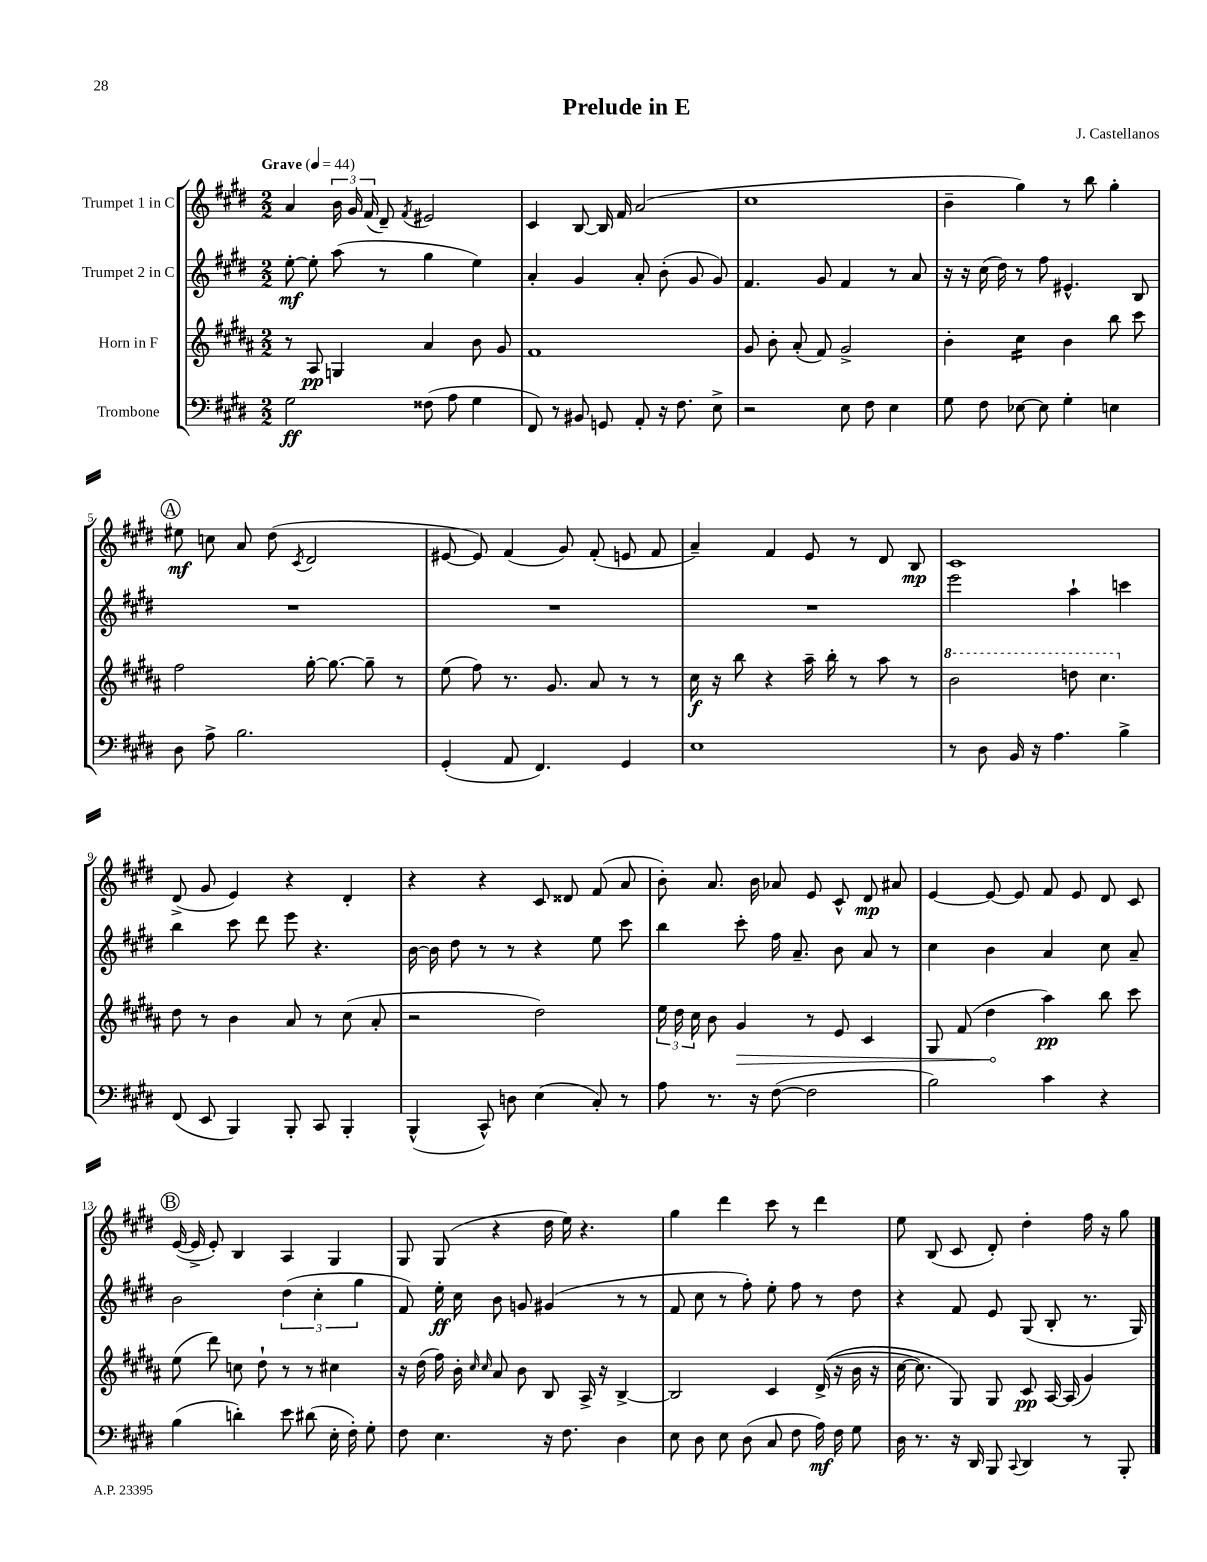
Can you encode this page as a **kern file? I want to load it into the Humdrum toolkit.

**kern	**dynam	**kern	**dynam	**kern	**dynam	**kern	**dynam
*part4	*part4	*part3	*part3	*part2	*part2	*part1	*part1
*staff4	*staff4	*staff3	*staff3	*staff2	*staff2	*staff1	*staff1
*I"Trombone	*	*I"Horn in F	*	*I"Trumpet 2 in C	*	*I"Trumpet 1 in C	*
*clefF4	*	*clefG2	*	*clefG2	*	*clefG2	*
*k[f#c#g#d#]	*	*k[f#c#g#d#a#]	*	*k[f#c#g#d#]	*	*k[f#c#g#d#]	*
*M2/2	*	*M2/2	*	*M2/2	*	*M2/2	*
*MM44	*	*MM44	*	*MM44	*	*MM44	*
=1	=1	=1	=1	=1	=1	=1	=1
!	!	!	!	!	!	!LO:TX:a:B:t=Grave	!
2G#\	ff	8r	.	[8ee'\	mf	4a/	.
.	.	8A#/	pp	8ee'\]	.	.	.
.	.	4Gn/	.	(8aa\	.	24b\	.
.	.	.	.	.	.	24g#/	.
.	.	.	.	.	.	(24f#/	.
.	.	.	.	8r	.	8d#~/)	.
.	.	.	.	.	.	8qf#/	.
(8F##X\	.	4a#/	.	4gg#\	.	2e#X/	.
8A\	.	.	.	.	.	.	.
4G#\	.	8b\	.	4ee\)	.	.	.
.	.	8g#/	.	.	.	.	.
=2	=2	=2	=2	=2	=2	=2	=2
8FF#/)	.	1f#	.	4a'/	.	4c#/	.
8r	.	.	.	.	.	.	.
8BB#X/	.	.	.	4g#/	.	[8B/	.
8GGn/	.	.	.	.	.	16B/]	.
.	.	.	.	.	.	16f#/	.
8AA'/	.	.	.	8a'/	.	(2a/	.
16r	.	.	.	(8b'\	.	.	.
8.F#\	.	.	.	.	.	.	.
.	.	.	.	8g#/	.	.	.
8E^\	.	.	.	8g#/)	.	.	.
=3	=3	=3	=3	=3	=3	=3	=3
2r	.	8g#/	.	4.f#/	.	1cc#	.
.	.	8b'\	.	.	.	.	.
.	.	(8a#'/	.	.	.	.	.
.	.	8f#/)	.	8g#/	.	.	.
8E\	.	2g#^/	.	4f#/	.	.	.
8F#\	.	.	.	.	.	.	.
4E\	.	.	.	8r	.	.	.
.	.	.	.	8a/	.	.	.
=4	=4	=4	=4	=4	=4	=4	=4
8G#\	.	4b'\	.	16r	.	4b~\	.
.	.	.	.	16r	.	.	.
8F#\	.	.	.	(16cc#\	.	.	.
.	.	.	.	16dd#\)	.	.	.
*	*	*tremolo	*	*	*	*	*
[8E-X\	.	16cc#\LL	.	8r	.	4gg#\)	.
.	.	16cc#\	.	.	.	.	.
8E-\]	.	16cc#\	.	8ff#\	.	.	.
.	.	16cc#\JJ	.	.	.	.	.
*	*	*Xtremolo	*	*	*	*	*
4G#'\	.	4b\	.	4.e#X^^/	.	8r	.
.	.	.	.	.	.	8bb\	.
4En\	.	8bb\	.	.	.	4gg#'\	.
.	.	8ccc#\	.	8B/	.	.	.
!!LO:LB:g=z
!!LO:REH:place=s1:t=A
=5	=5	=5	=5	=5	=5	=5	=5
8D#\	.	2ff#\	.	1r	.	8ee#X\	mf
8A^\	.	.	.	.	.	8ccn\	.
2.B\	.	.	.	.	.	8a/	.
.	.	.	.	.	.	(8dd#\	.
.	.	.	.	.	.	8qc#/	.
.	.	[16gg#'\	.	.	.	2d#/	.
.	.	8.gg#\_	.	.	.	.	.
.	.	8gg#~\]	.	.	.	.	.
.	.	8r	.	.	.	.	.
=6	=6	=6	=6	=6	=6	=6	=6
(4GG#'/	.	(8ee\	.	1r	.	[8e#X/	.
.	.	8ff#\)	.	.	.	8e#/])	.
8AA/	.	8.r	.	.	.	(4f#/	.
4.FF#/)	.	.	.	.	.	.	.
.	.	8.g#/	.	.	.	.	.
.	.	.	.	.	.	8g#/)	.
.	.	8a#/	.	.	.	(8f#'/	.
4GG#/	.	8r	.	.	.	8en/	.
.	.	8r	.	.	.	8f#/	.
=7	=7	=7	=7	=7	=7	=7	=7
1E	.	16cc#\	f	1r	.	4a~/)	.
.	.	16r	.	.	.	.	.
.	.	8bb\	.	.	.	.	.
.	.	4r	.	.	.	4f#/	.
.	.	16aa#~\	.	.	.	8e/	.
.	.	16bb'\	.	.	.	.	.
.	.	8r	.	.	.	8r	.
.	.	8aa#\	.	.	.	8d#/	.
.	.	8r	.	.	.	8B/	mp
=8	=8	=8	=8	=8	=8	=8	=8
*	*	*8va	*	*	*	*	*
8r	.	2bb\	.	2eee\	.	1c#	.
8D#\	.	.	.	.	.	.	.
16BB/	.	.	.	.	.	.	.
16r	.	.	.	.	.	.	.
4.A\	.	.	.	.	.	.	.
.	.	8dddn\	.	4aa`\	.	.	.
.	.	4.ccc#\	.	.	.	.	.
4B^\	.	.	.	4cccn\	.	.	.
!!LO:LB:g=z
=9	=9	=9	=9	=9	=9	=9	=9
*	*	*X8va	*	*	*	*	*
(8FF#/	.	8dd#\	.	4bb\	.	(8d#^/	.
8EE/	.	8r	.	.	.	8g#/	.
4BBB/)	.	4b\	.	8ccc#\	.	4e/)	.
.	.	.	.	8ddd#\	.	.	.
8BBB'/	.	8a#/	.	8eee\	.	4r	.
8CC#/	.	8r	.	4.r	.	.	.
4BBB'/	.	(8cc#\	.	.	.	4d#'/	.
.	.	8a#'/	.	.	.	.	.
=10	=10	=10	=10	=10	=10	=10	=10
(4BBB^^/	.	2r	.	[16b\	.	4r	.
.	.	.	.	16b\]	.	.	.
.	.	.	.	8dd#\	.	.	.
8CC#^^/)	.	.	.	8r	.	4r	.
8Dn\	.	.	.	8r	.	.	.
(4E\	.	2dd#\)	.	4r	.	8c#/	.
.	.	.	.	.	.	8d##X/	.
8C#'/)	.	.	.	8ee\	.	(8f#/	.
8r	.	.	.	8ccc#\	.	8a/	.
=11	=11	=11	=11	=11	=11	=11	=11
8A\	.	24ee\	.	4bb\	.	8b'\)	.
.	.	24dd#\	.	.	.	.	.
.	.	24cc#\	.	.	.	.	.
8.r	.	8b\	.	.	.	8.a/	.
!	!	!	!LO:HP:b	!	!	!	!
.	.	4g#/	>	8ccc#'\	.	.	.
16r	.	.	.	.	.	16b\	.
([8F#\	.	.	.	16ff#\	.	8a-X/	.
.	.	.	.	8.a~/	.	.	.
2F#\]	.	8r	.	.	.	8e/	.
.	.	8e/	.	8b\	.	8c#^^/	.
.	.	4c#/	.	8a/	.	8d#/	mp
.	.	.	.	8r	.	8a#X/	.
=12	=12	=12	=12	=12	=12	=12	=12
2B\)	.	8G#/	.	4cc#\	.	[4e/	.
.	.	(8f#/	.	.	.	.	.
.	.	4dd#\	.	4b\	.	8e/_	.
.	.	.	.	.	.	8e/]	.
4c#\	.	4aa#\)	] pp	4a/	.	8f#/	.
.	.	.	.	.	.	8e/	.
4r	.	8bb\	.	8cc#\	.	8d#/	.
.	.	8ccc#\	.	8a~/	.	8c#/	.
!!LO:LB:g=z
!!LO:REH:place=s1:t=B
=13	=13	=13	=13	=13	=13	=13	=13
(4B\	.	(8ee\	.	2b\	.	([16e/	.
.	.	.	.	.	.	16e^/]	.
.	.	8ddd#\)	.	.	.	8e'/)	.
4dn'\)	.	8ccn\	.	.	.	4B/	.
.	.	8dd#`\	.	.	.	.	.
8e\	.	8r	.	(6dd#\	.	4A/	.
(8d#X\	.	8r	.	.	.	.	.
.	.	.	.	6cc#'\	.	.	.
16E'\	.	4cc#X\	.	.	.	4G#/	.
16F#'\)	.	.	.	.	.	.	.
.	.	.	.	6gg#\	.	.	.
8G#'\	.	.	.	.	.	.	.
=14	=14	=14	=14	=14	=14	=14	=14
8F#\	.	16r	.	8f#/)	.	8G#/	.
.	.	(16dd#\	.	.	.	.	.
4.E\	.	16ff#\)	.	16ee'\	ff	(8G#/	.
.	.	16b'\	.	16cc#\	.	.	.
.	.	16qqcc#/	.	.	.	.	.
.	.	16qqcc#/	.	.	.	.	.
.	.	8a#/	.	8b\	.	4r	.
.	.	8b\	.	8gn/	.	.	.
16r	.	8B/	.	(4g#X/	.	16dd#\	.
8.F#\	.	.	.	.	.	16ee\)	.
.	.	16A#^/	.	.	.	4.r	.
.	.	16r	.	.	.	.	.
4D#\	.	[4B^/	.	8r	.	.	.
.	.	.	.	8r	.	.	.
=15	=15	=15	=15	=15	=15	=15	=15
8E\	.	2B/]	.	8f#/	.	4gg#\	.
8D#\	.	.	.	8cc#\	.	.	.
8E\	.	.	.	8r	.	4ddd#\	.
(8D#\	.	.	.	8ff#'\)	.	.	.
8C#/	.	4c#/	.	8ee'\	.	8ccc#\	.
8F#\	.	.	.	8ff#\	.	8r	.
16A\)	mf	((16d#^/	.	8r	.	4ddd#\	.
16F#\	.	16r	.	.	.	.	.
8G#\	.	16b\	.	8dd#\	.	.	.
.	.	16r	.	.	.	.	.
=16	=16	=16	=16	=16	=16	=16	=16
16D#\	.	[16cc#\	.	4r	.	8ee\	.
8.r	.	8.cc#\])	.	.	.	.	.
.	.	.	.	.	.	(8B/	.
16r	.	8G#/)	.	8f#/	.	8c#/	.
16DD#/	.	.	.	.	.	.	.
8BBB/	.	8G#/	.	8e/	.	8d#'/)	.
8qqCC#/	.	.	.	.	.	.	.
4DD#/	.	8c#/	pp	(8G#/	.	4dd#'\	.
.	.	[16A#/	.	8B'/	.	.	.
.	.	(16A#/]	.	.	.	.	.
8r	.	4g#/)	.	8.r	.	16ff#\	.
.	.	.	.	.	.	16r	.
8BBB'/	.	.	.	.	.	8gg#\	.
.	.	.	.	16G#/)	.	.	.
==	==	==	==	==	==	==	==
*-	*-	*-	*-	*-	*-	*-	*-
